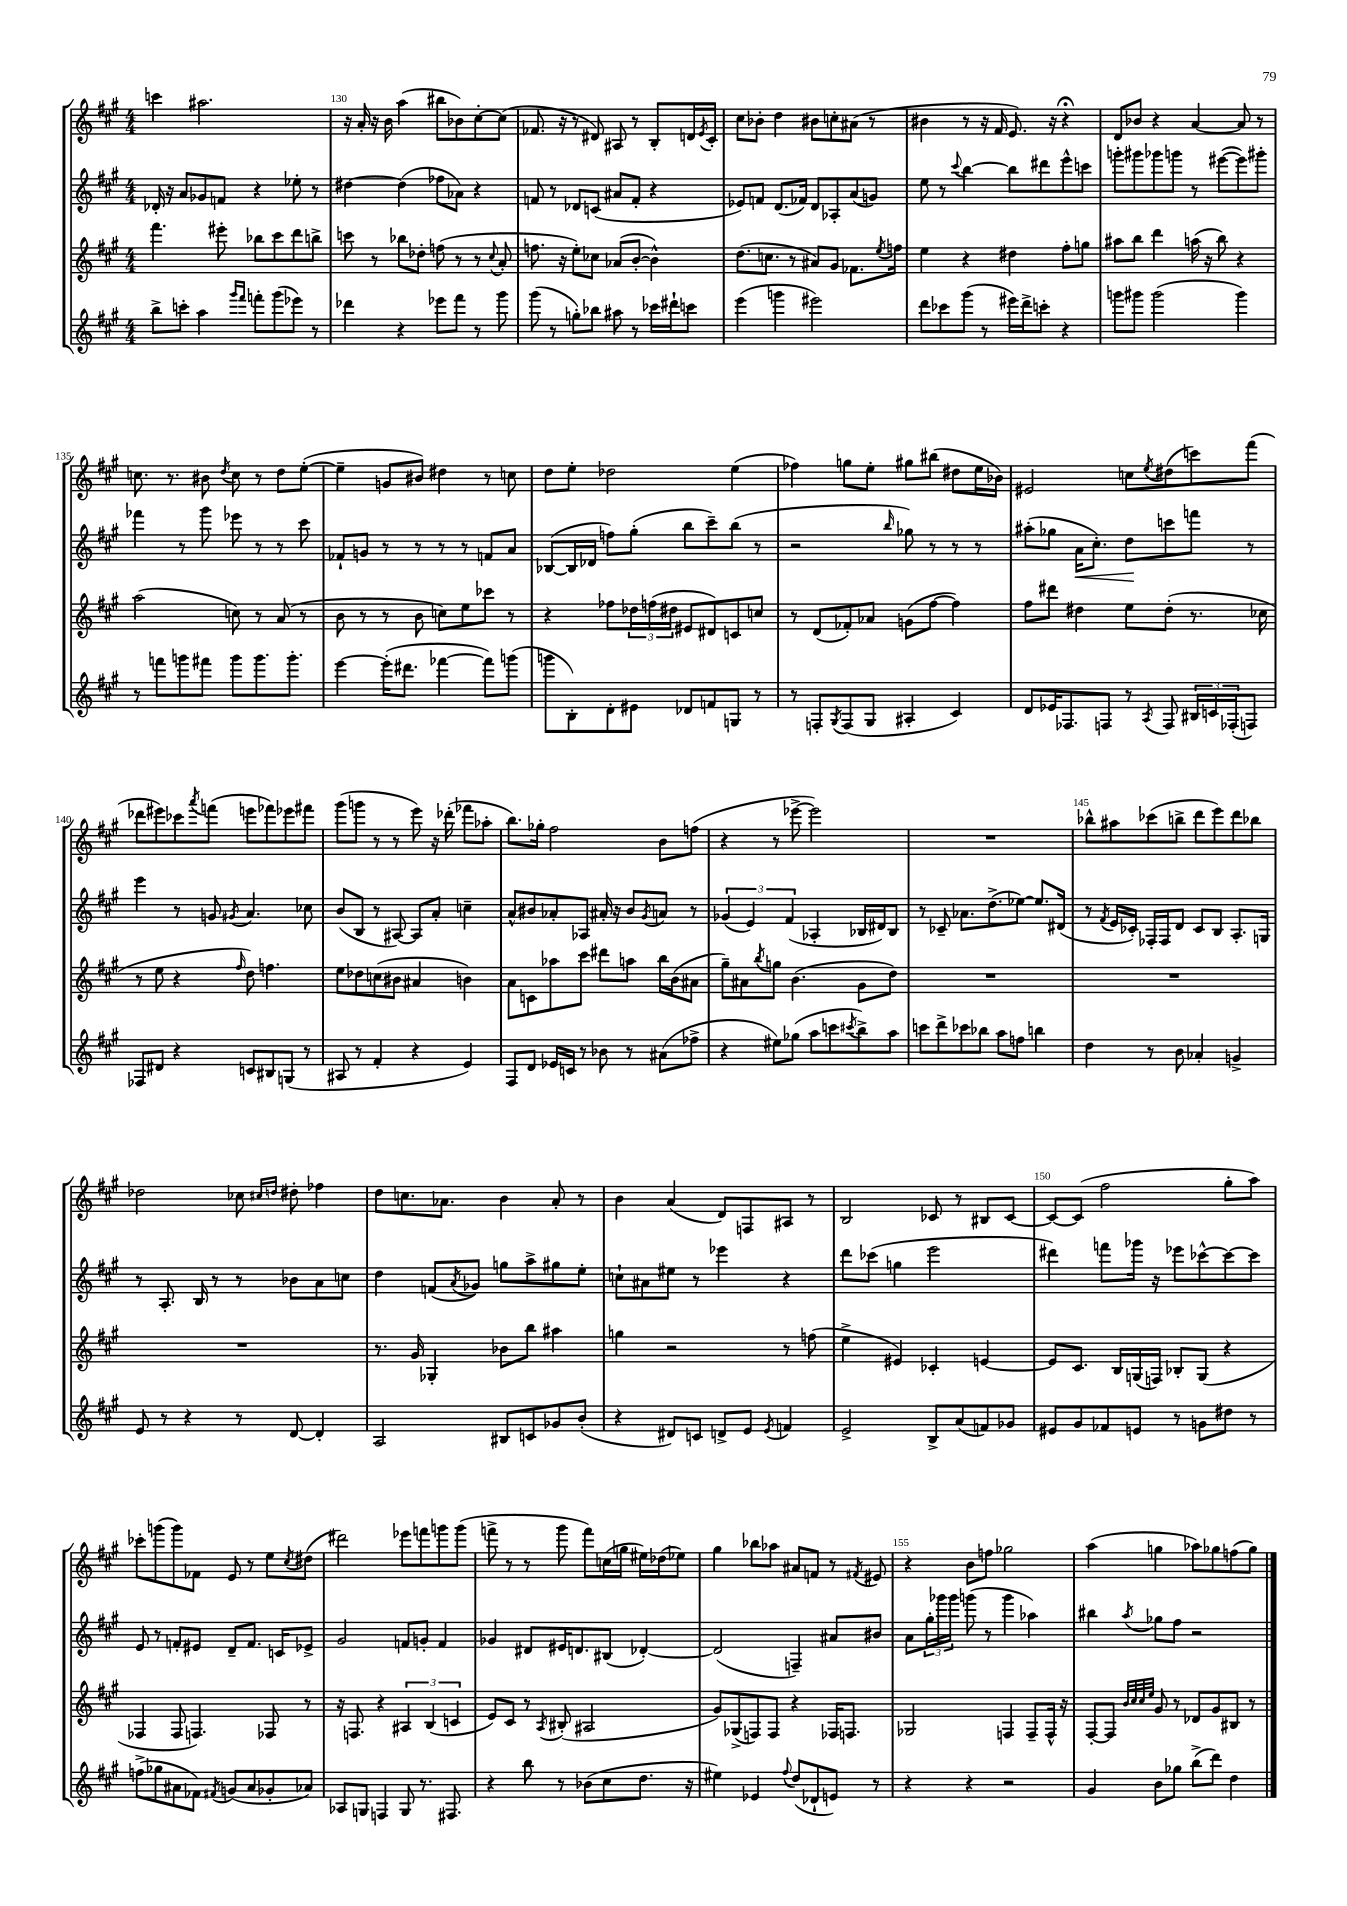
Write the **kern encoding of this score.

**kern	**kern	**kern	**kern
*staff4	*staff3	*staff2	*staff1
*clefG2	*clefG2	*clefG2	*clefG2
*k[f#c#g#]	*k[f#c#g#]	*k[f#c#g#]	*k[f#c#g#]
*M4/4	*M4/4	*M4/4	*M4/4
8bb^\L	4.fff#\	16d-'/	4ccc\
.	.	16r	.
8ccc'\J	.	8a/L	.
4aa\	.	8g-/	2.aa#\
.	8eee#'\	8f/J	.
16qqggg#/LL	.	.	.
16qqfff#/JJ	.	.	.
8fff'\L	8bb-\L	4r	.
(8ggg#\	8ccc#\	.	.
8eee-\J)	8ddd\	8ee-'\	.
8r	8bb^\J	8r	.
=	=	=	=
4ddd-\	8ccc\	[4dd#\	16r
.	.	.	16a'/
.	8r	.	16r
.	.	.	16b\
4r	8bb-\L	(4dd#\]	(4aa\
.	8dd-'\J	.	.
8eee-\L	(8ff\	8ff-\L	8bb#\L
8fff#\J	8r	8a-\J)	8b-\)
8r	8r	4r	[8cc#'\
.	8qqcc#/	.	.
8ggg#\	8a'/	.	(8cc#\]J
=	=	=	=
(8ggg#\	8.ff\	8f/	8.f-/
8r	.	8r	.
.	16r	.	16r
8gg'\L)	8ee'\L)	8d-/L	8r
8bb-\J	8cc-\J	(8c/J	8d#/)
8aa#\	(8a-/L	8a#/L	8A#/
8r	[8b'/J	8f'/J	8r
16ccc-\LL	4b^^\])	4r	8B'/L
16ddd#`\J	.	.	.
8ccc\J	.	.	16d/L
.	.	.	8qe/
.	.	.	16c#'/JJ
=	=	=	=
(4eee\	(8.dd\L	8e-/L)	8cc#\L
.	.	8f/J	8b-'\J
.	8.cc\J	.	.
4ggg\	.	(8.d/L	4dd\
.	8r	.	.
.	.	16f-/Jk)	.
2eee#\)	8a#/L)	8d/L	8b#\L
.	8g#/J	8A-'/	8cc'\
.	8.f-\L	(8a/	(8a#\J
.	.	8g/J)	8r
.	8qee/	.	.
.	16ff\Jk	.	.
=	=	=	=
8ddd\L	4ee\	8ee\	4b#\
8ccc-\	.	8r	.
.	.	8qqccc#/	.
(8ggg#\J	4r	[4bb\	8r
8r	.	.	16r
.	.	.	16f#/
16eee#\LL)	4dd#\	8bb\]L	8.e/)
16ddd^\J	.	.	.
8ccc'\J	.	8ddd#\	.
.	.	.	16r
4r	8ff#'\L	8eee^^\	4r;
.	8gg\J	8ccc\J	.
=	=	=	=
8ggg\L	8aa#\L	8ggg'\L	8d/L
8ggg#\J	8bb\J	8ggg#\	8b-/J
(2ggg#\	4ddd\	8ggg-\	4r
.	.	8ggg\J	.
.	(16aa\	8r	[4a/
.	16r	.	.
.	8bb\)	([8eee#\L	.
4ggg#\)	4r	8eee#\])	8a/]
.	.	8ggg#'\J	8r
=	=	=	=
8r	(2aa\	4fff-\	8.cc\
8fff\L	.	.	.
.	.	.	8.r
8ggg\	.	8r	.
8fff#\J	.	8ggg#\	8b#\
.	.	.	8qdd/
8ggg\L	8cc\)	8eee-\	8cc\
8.ggg\	8r	8r	8r
.	(8a/	8r	8dd\L
8.ggg'\J	.	.	.
.	8r	8ccc#\	([8ee'\J
=	=	=	=
[4eee\	8b\	8f-`/L	4ee~\]
.	8r	8g/J	.
(16eee'\]LK	8r	8r	8g/L
8.ddd#\J	.	.	.
.	8b\	8r	8b#/J)
[4fff-\	8cc\L)	8r	4dd#\
.	8ee\	8r	.
8fff-\]L)	8ccc-\J	8f/L	8r
(8ggg\J	8r	8a/J	8cc\
=	=	=	=
8ggg\L	4r	([8B-/L	8dd\L
8B'\)	.	16B-/]L	8ee'\J
.	.	16d-/JJ	.
8d'\	8ff-\L	8ff\L)	2dd-\
8e#\J	24dd-\L	(8gg#'\J	.
.	(24ff\	.	.
.	24dd#\JJ	.	.
8d-/L	8e#/L	8bb\L	.
8f/	8d#/)	8ccc#~\)	.
8G/J	8c/	(8bb\J	(4ee\
8r	8cc/J	8r	.
=	=	=	=
8r	8r	2r	4ff-\)
8F'/L	(8d/L	.	.
8qG#/	.	.	.
(8F/	8f-'/)	.	8gg\L
8G#/J	8a-/J	.	8ee'\J
.	.	16qqbb/	.
4A#'/	(8g\L	8gg-\)	8gg#\L
.	[8ff#\J	8r	(8bb#\J
4c#/)	4ff#\])	8r	8dd#\L
.	.	8r	16ee\L
.	.	.	16b-\JJ)
=	=	=	=
8d/L	8ff#\L	(8aa#'\L	2e#/
16e-/K	8ddd#\J	8gg-\J	.
8.F-/	.	.	.
.	4dd#\	16a\LK	.
.	.	8.cc#'\J)	.
8F/J	.	.	.
8r	8ee\L	8dd\L	8cc\L
8qA/	.	.	8qee/
8F/	(8dd#'\J	8ccc\	(8dd#\
24B#/LL	8.r	8fff\J	8ccc\)
24c/	.	.	.
(24F-'/J	.	.	.
8F/J)	.	8r	(8fff#\J
.	16cc-\	.	.
=	=	=	=
8F-/L	8r	4eee\	8ddd-\L
8d#/J	8ee\	.	8eee#\)
4r	4r	8r	8ccc-\
.	.	.	8qaaa/
.	.	8g/	(8fff\J
.	16qqff#/	8qg#/	.
8c/L	8dd\)	4.a/	8eee\L
8B#/	4.ff\	.	8fff-\)
(8G/J	.	.	8eee-\
8r	.	8cc-\	8fff#\J
=	=	=	=
8A#/	8ee\L	(8b/L	(8ggg#\L
8r	8dd-\	8B/J	8ggg\J
4f#'/	(8cc\	8r	8r
.	8b#\J	[8A#/)	8r
4r	4a#/	8A#/]L	8eee\)
.	.	8a'/J	16r
.	.	.	(16ddd-'\
4e/)	4b\)	4cc~\	8fff-\L
.	.	.	8aa-'\J
=	=	=	=
8F#/L	8a\L	8a^^/L	8.bb\L)
8d/J	8c\	8b#/	.
.	.	.	16gg-'\Jk
16e-/LL	8aa-\	8a-'/	2ff#\
16c/JJ	.	.	.
8r	8ccc#\J	8A-/J	.
8b-\	8ddd#\L	16a#'/	.
.	.	16r	.
8r	8aa\J	8b#/L	.
.	.	8qg#/	.
(8a#\L	16bb\LL	8a/J	8b\L
.	(16b\J	.	.
8ff-^\J	8a#\J	8r	(8ff\J
=	=	=	=
4r	8gg#~\L)	(6g-/	4r
.	8a#\	.	.
.	.	6e/)	.
.	8qbb/	.	.
8ee#\L)	8gg\J	.	8r
.	.	(6f#/	.
(8gg-\J	(4.b\	.	[8eee-^\
8aa\L	.	4A-'/	2eee-\])
8ccc\	.	.	.
8qccc#/	.	.	.
8bb^\)	8g#\L	16B-/LL	.
.	.	16d#/J)	.
8aa\J	8dd\J)	8B-/J	.
=	=	=	=
8ccc\L	1r	8r	1r
8ddd^\	.	8c-~/	.
8ccc-\	.	8.a-\L	.
8bb-\J	.	.	.
.	.	(8.dd^\	.
8aa\L	.	.	.
8ff\J	.	[8ee-\J)	.
4bb\	.	8.ee-/]L	.
.	.	(16d#/Jk	.
=	=	=	=
4dd\	1r	8r	8bb-^^\L
.	.	8qf#/	.
.	.	16e/LL	8aa#\
.	.	16c-'/JJ)	.
8r	.	16F-'/LL	(8ccc-\
.	.	16F-/J	.
8b\	.	8d/J	8bb^\J
4a-'/	.	8c-/L	8ddd\L
.	.	8B/J	8eee\)
4g^/	.	8.A'/L	8ddd\
.	.	.	8bb-\J
.	.	16G/Jk	.
=	=	=	=
8e/	1r	8r	2dd-\
8r	.	8.A'/	.
4r	.	.	.
.	.	16B/	.
.	.	8r	.
8r	.	8r	8cc-\
.	.	.	16qqcc#/LL
.	.	.	16qqdd/JJ
[8d/	.	8b-\L	8dd#'\
4d'/]	.	8a\	4ff-\
.	.	8cc\J	.
=	=	=	=
2A/	8.r	4dd\	8dd\L
.	.	.	8.cc\
.	16g#/	.	.
.	4G-'/	(8f/L	.
.	.	.	8.a-\J
.	.	8qa/	.
.	.	8g-/J)	.
8B#/L	8b-\L	8gg\L	4b\
8c/	8bb\J	8aa^\	.
8g-/	4aa#\	8gg#\	8a-'/
(8b'/J	.	8ee'\J	8r
=	=	=	=
4r	4gg\	8cc`\L	4b\
.	.	8a#\	.
8d#/L)	2r	8ee#\J	(4a/
8c/J	.	8r	.
8d^/L	.	4eee-\	8d/L)
8e/J	.	.	8F/
8qe/	.	.	.
4f/	8r	4r	8A#/J
.	(8ff\	.	8r
=	=	=	=
2e^/	4ee^\	8ddd\L	2B/
.	.	(8ccc-\J	.
.	4e#/)	4gg\	.
8B^/L	4c-'/	2eee\	8c-/
(8a/	.	.	8r
8f/)	[4e/	.	8B#/L
8g-/J	.	.	[8c-/J
=	=	=	=
8e#/L	8e/]L	4ddd#\)	8c-/_L
8g#/	8.c#/J	.	(8c-/]J
8f-/	.	8fff\L	2ff#\
.	16B/LL	.	.
8e/J	(16G/	16ggg-\Jk	.
.	16F/JJ)	16r	.
8r	8B-'/L	8eee-\L	.
8g\L	(8G/J	[8ccc-^^\	.
8dd#\J	4r	8ccc-\_	8gg#'\L
8r	.	8ccc-\]J	8aa\J)
=	=	=	=
(8ff^\L	4F-/	8e/	8ccc-'\L
8gg-\	.	8r	(8ggg\
8a#\	8F-/	8f'/L	8ggg\)
8f-\J)	4.F/)	8e#/J	8f-\J
8qf#/	.	.	.
(8g/L	.	8d~/L	8e/
8a#/	.	8.f/J	8r
8g-'/	8F-/	.	8ee\L
.	.	16c/LK	.
.	.	.	8qcc#/
8a-/J)	8r	8e-^/J	(8dd#\J
=	=	=	=
8A-/L	16r	2g#/	2ddd#\)
.	8.F/	.	.
8G/J	.	.	.
4F/	4r	.	.
8G/	6A#/	8f/L	8eee-\L
8.r	.	8g'/J	8fff\
.	(6B/	.	.
.	.	4f/	8ggg\
8.F#/	.	.	.
.	6c/	.	.
.	.	.	(8ggg\J
=	=	=	=
4r	8e/L)	4g-/	8fff^\
.	8c#/J	.	8r
8bb\	8r	8d#/L	8r
.	8qA/	.	.
8r	(8B#'/	16e#/K	8ggg#\
.	.	8.d/	.
(8b-\L	2A#/	.	8fff\L)
8cc#\	.	(8B#/J	(16cc\L
.	.	.	16gg\JJ
8.dd\J	.	[4d-'/)	16ee#\LL)
.	.	.	(16dd-\J
.	.	.	8ee-\J)
16r	.	.	.
=	=	=	=
4ee#\)	8g#/L)	(2d-/]	4gg#\
.	(8G-^/	.	.
4e-/	8F/)	.	8bb-\L
.	8F/J	.	8aa-\J
8qqff#/	.	.	.
(8dd/L	4r	4F~/)	8a#/L
8d-`/	.	.	8f/J
8e/J)	16F-/LK	8a#/L	8r
.	8.F/J	.	.
.	.	.	8qf#/
8r	.	8b#/J	8e#/
=	=	=	=
4r	2G-/	8a\L	4r
.	.	24gg#'\L	.
.	.	24ggg-\	.
.	.	24ggg-\JJ	.
4r	.	(8ggg\	8b\L
.	.	8r	8ff\J
2r	4F/	4ggg\	2gg-\
.	8F~/L	4aa-\)	.
.	16F^^/Jk	.	.
.	16r	.	.
=	=	=	=
4g#/	[8F#'/L	4bb#\	(4aa\
.	8F#/]J	.	.
.	32qqb/LLL	.	.
.	32qqcc#/	.	.
.	32qqcc#/	.	.
.	32qqee/JJJ	8qaa/	.
8b\L	8g#/	8gg-\L	4gg\
8gg-\J	8r	8ff#\J	.
(8bb^\L	8d-/L	2r	8aa-\L)
8ddd\J)	8g#/	.	8gg-\
4dd\	8B#/J	.	(8ff\
.	8r	.	8gg-\J)
==	==	==	==
*-	*-	*-	*-
